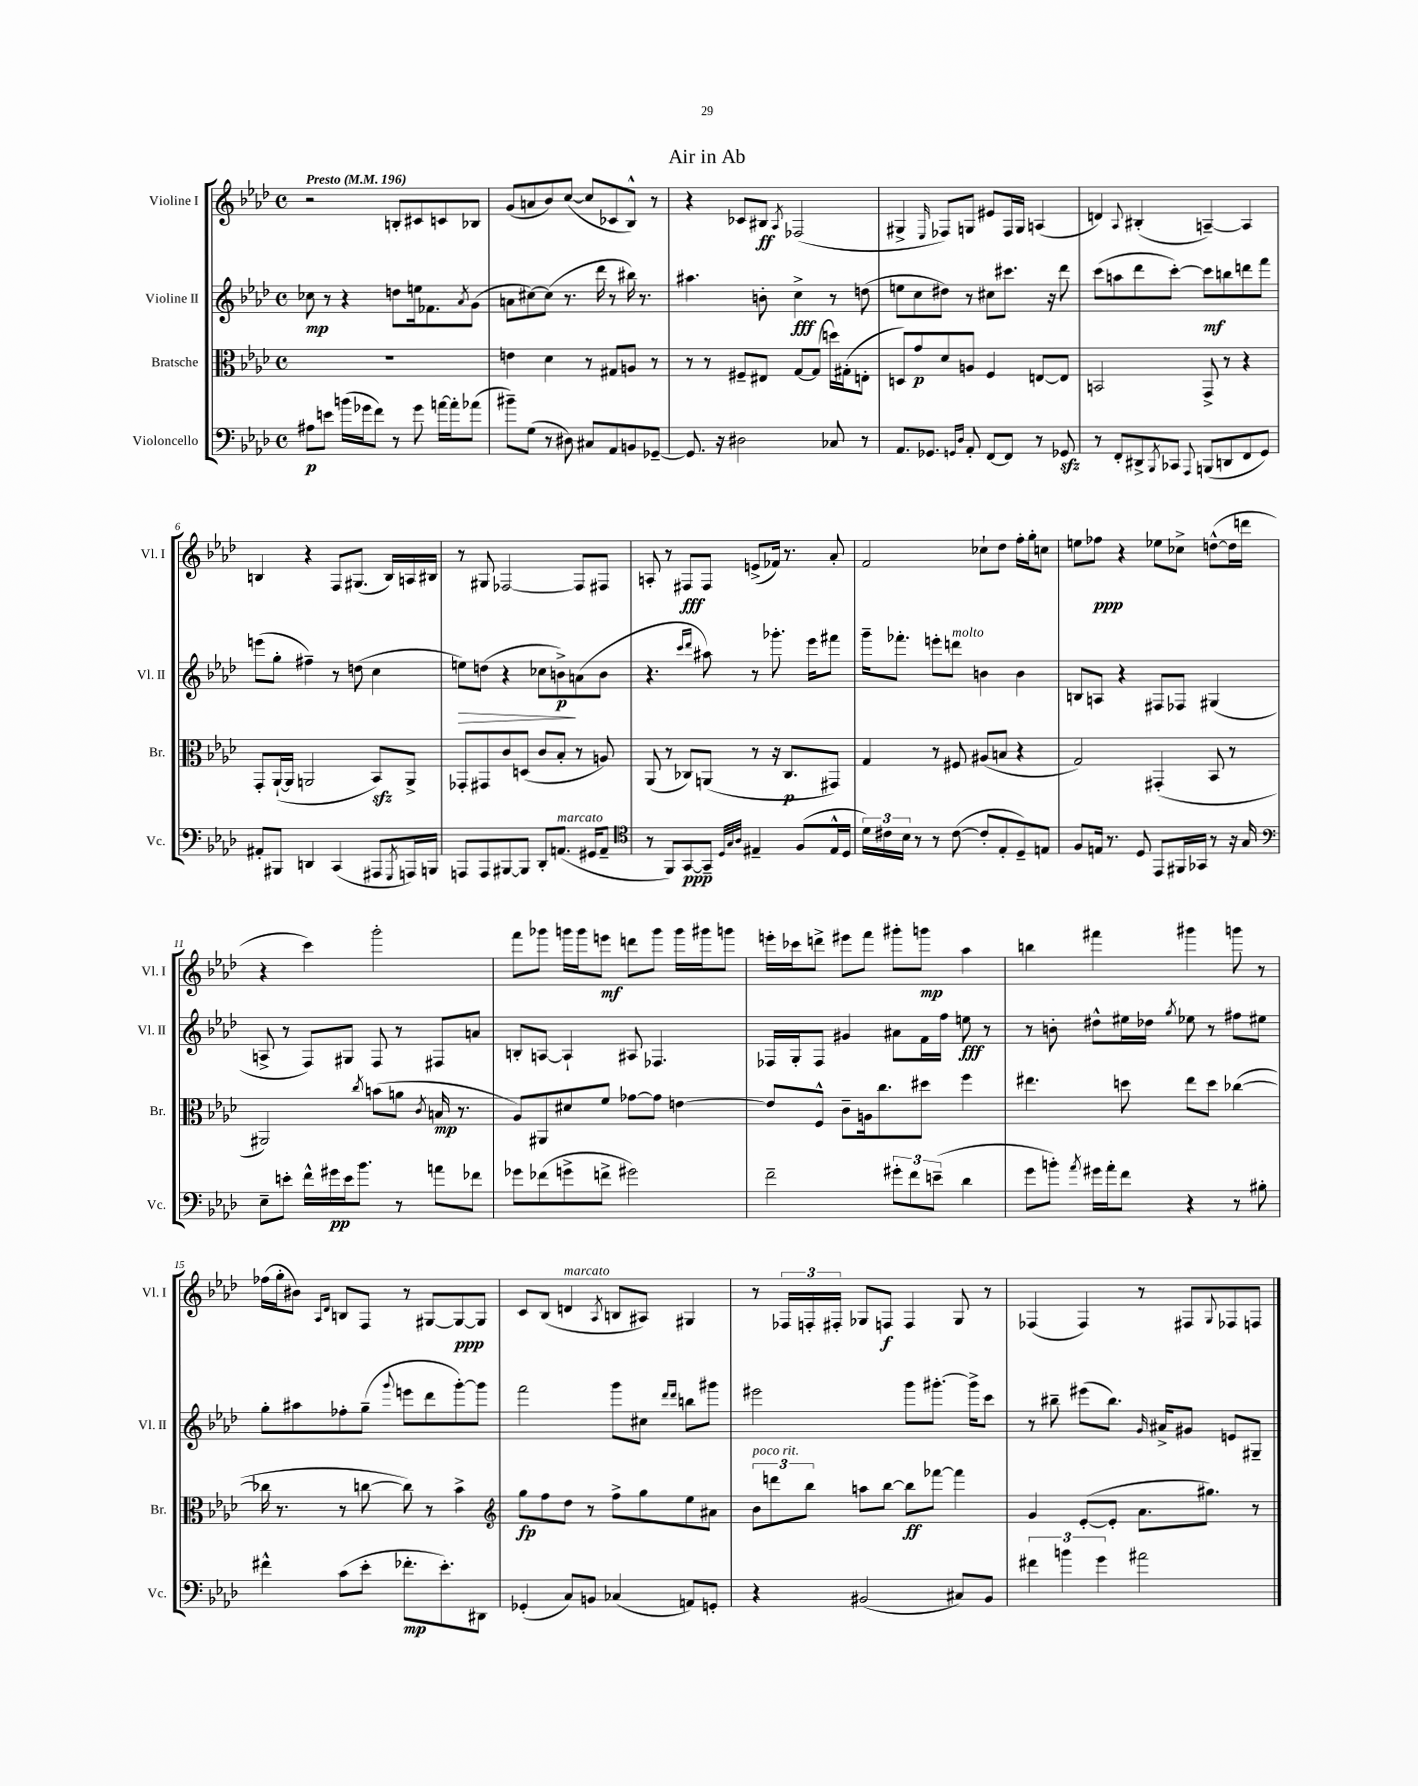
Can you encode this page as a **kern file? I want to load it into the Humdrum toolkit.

**kern	**kern	**kern	**kern
*staff4	*staff3	*staff2	*staff1
*clefF4	*clefC3	*clefG2	*clefG2
*k[b-e-a-d-]	*k[b-e-a-d-]	*k[b-e-a-d-]	*k[b-e-a-d-]
*M4/4	*M4/4	*M4/4	*M4/4
*met(c)	*met(c)	*met(c)	*met(c)
*MM196	*MM196	*MM196	*MM196
8A#	1r	8cc-	2r
8e	.	8r	.
(16b	.	4r	.
16g-	.	.	.
8f)	.	.	.
8r	.	8dd	8B'
8g-	.	16ee	8c#
.	.	8.f-	.
[16a	.	.	8c
16a']	.	.	.
.	.	8qa-	.
(8a-	.	(8g	8B-
=	=	=	=
8b#~)	4e	8a	(8g
(8G	.	[8cc#)	8a
8r	4d-	(8cc#]	8b-)
8D#)	.	8.r	([8cc
8C#	8r	.	8cc]
.	.	16ddd-	.
8AA-	8G#	8r	8c-
8BB	8A	16bb#)	8B-^^)
.	.	8.r	.
[8GG-~	8r	.	8r
=	=	=	=
8.GG-]	8r	4.aa#	4r
.	8r	.	.
16r	.	.	.
2D#	8F#~	.	8c-
.	8E#	8b'	8B#
.	.	.	8qA-
.	[8G	4cc^	(2F-
.	(8G]	.	.
8C-	16dd)	8r	.
.	(16G#'	.	.
8r	8E'	(8dd	.
=	=	=	=
8.AA-	8D)	8ee	4G#^
.	8g	8cc	.
8.GG-	.	.	.
.	.	.	16qqE-
.	8d-	8dd#)	8F-)
16qqGG	.	.	.
16qqD-	.	.	.
8AA-'	8A	8r	8G
[8FF	4F	8cc#	8e#
8FF]	.	8.ccc#	16F-
.	.	.	16G
8r	[8E	.	(4A
.	.	16r	.
8GG-	8E]	8ddd-	.
=	=	=	=
8r	2BB	(8ccc	4d)
8FF'	.	8aa	.
.	.	.	8qqA-
8DD#^	.	8ddd-	(4B#'
8qBBB-	.	.	.
8CC-	.	[8ccc')	.
8qqAAA-	.	.	.
(8BBB	8GG^	8ccc]	[4A~)
8DD	8r	8bb	.
8FF	4r	8ddd	4A]
8GG)	.	8fff	.
=	=	=	=
8AA#'	8GG'	(8eee	4B
8BBB#	([16AA-`	8gg'	.
.	16AA-]	.	.
4DD	2AA	4ff#~)	4r
(4CC	.	8r	8F
.	.	(8dd	(8.G#
8AAA#	8BB-)	4cc	.
.	.	.	16B)
8qGGG	.	.	.
16AAA)	8AA^	.	16A
16BBB	.	.	16B#
=	=	=	=
8AAA	8GG-'	8ee)	8r
8AAA	8GG#	(8dd	8G#
[8BBB#	8c	4r	[2F-
8BBB#]	(8D	.	.
8DD-'	8c	8cc-	.
(8.AA	8B-'	8b^)	.
.	8r	(8a	8F-]
16GG#	.	.	.
8AA~	8A)	8b	8F#
=	=	=	=
*clefC4	*	*	*
8r	(8AA-	4.r	8A'
8FF)	8r	.	8r
[8GG	8C-)	.	8F#
.	.	16qqccc	.
.	.	16qqddd-	.
8GG~]	(8AA	8aa#)	8F#
32qqD-	.	.	.
32qqG	.	.	.
32qqA-	.	.	.
4E#~	8r	8r	(8e^
.	16r	8.ggg-'	16f-)
.	8.C-	.	8.r
(8F	.	.	.
.	.	16eee-	.
16E#^^	8GG#)	8fff#	8a-'
16D-	.	.	.
=	=	=	=
24d-)	4G	16ggg~	2f
24c#	.	.	.
.	.	8.fff-'	.
24B-	.	.	.
8r	.	.	.
8r	8r	8eee'	.
([8c#	8F#	8ddd	.
8c#']	(8A#	4b	8cc-`
8E-'	8B	.	8dd-
8D-~)	4r	4b	16ff'
.	.	.	16gg'
8E	.	.	8cc
=	=	=	=
8F	2G)	8B	8ee
16E	.	8A	8ff-
8.r	.	.	.
.	.	4r	4r
8D-	.	.	.
8EE-	(4GG#'	8F#	8ee-
16FF#	.	8F-	8cc-^
16GG-	.	.	.
8r	8BB-	(4G#	([8dd^^
16r	8r	.	16dd]
16G	.	.	16ddd
=	=	=	=
*clefF4	*	*	*
8E-~	2AA#)	8A^	4r
8e'	.	8r	.
16f^^	.	8F)	4ccc)
16g#	.	.	.
16e	.	8G#	.
8.b-	.	.	.
.	8qcc	.	.
.	(8b	8F	2ggg'
8r	8a	8r	.
.	8qc	.	.
8a	16B	8F#	.
.	8.r	.	.
8f-	.	8a	.
=	=	=	=
8g-	8A-)	8B'	8fff
(8f-	8AA#	[8A	8ggg-
8g^	8d#	4A`]	16ggg
.	.	.	16ggg
8f^	8f	.	8eee
2g#)	[8g-	8A#	8ddd
.	8g-]	4.F-	8ggg
.	[4e	.	16ggg
.	.	.	16ggg#
.	.	.	8ggg
=	=	=	=
2f~	8e]	16F-	16eee'
.	.	16G'	16ccc-
.	8F^^	8F-	8ddd^
.	8c~	4g#	8eee#
.	16A	.	8fff
.	8.cc	.	.
12g#'	.	8a#	8ggg#'
12f	.	.	.
.	8dd#	16f	8ggg
(12e~	.	.	.
.	.	16ff	.
4d-	4ff	8ee	4aa-
.	.	8r	.
=	=	=	=
8g	4.ee#	8r	4bb
8b')	.	8b'	.
8qa-	.	.	.
16g#	.	8dd#^^	4fff#
16a-'	.	.	.
8f	8dd	16ee#	.
.	.	16dd-	.
.	.	8qgg	.
4r	8ee#	8ee-	4ggg#
.	8dd	8r	.
8r	([4cc-	8ff#	8ggg
8B#'	.	8ee#	8r
=	=	=	=
4f#^^	16cc-]	8gg'	(16ff-
.	8.r	.	16gg'
.	.	8aa#	8b#)
.	.	.	16qqA-
.	.	.	16qqd-
(8c	8r	8ff-'	8B
8e-'	[8cc	(8gg~	8F
.	.	8qqggg	.
8.f-'	8cc])	8eee	8r
.	8r	8ddd-	[8G#
8.e-')	.	.	.
.	4b-^	[8ggg')	8G#_
8DD#	.	8ggg]	8G#]
=	=	=	=
*	*clefG2	*	*
(4GG-'	8gg	2fff	8c
.	8ff	.	(8B-
8C)	8dd-	.	4d
8BB	8r	.	.
.	.	.	8qA-
(4C-	8ff^	8ggg	8B
.	8gg	8cc#	8A#)
.	.	16qqddd-	.
.	.	16qqddd-	.
8AA)	8ee-	8bb	4G#
8GG'	8a#	8ggg#	.
=	=	=	=
4r	12b-	2eee#	8r
.	12ddd	.	.
.	.	.	24F-
.	12bb-	.	24F'
.	.	.	24F#'
(2BB#	8aa	.	8G-
.	[8bb-	.	8F
.	8bb-]	8ggg	4F
.	[8fff-	[8.ggg#'	.
8C#)	4fff-]	.	8G-
.	.	16ggg#^]	.
8BB#	.	8ccc	8r
=	=	=	=
6f#	4g	8r	(4F-
.	.	8bb#~	.
6b	.	.	.
.	([8e-'	(8eee#	4F-)
6g	.	.	.
.	8e-']	8.bb#)	.
2a#	8.a-	.	8r
.	.	16qqg	.
.	.	16a#^	.
.	.	8g#	8F#
.	8.gg#)	.	.
.	.	.	8qqG
.	.	8e	8F-
.	8r	8G#~	8F
==	==	==	==
*-	*-	*-	*-
